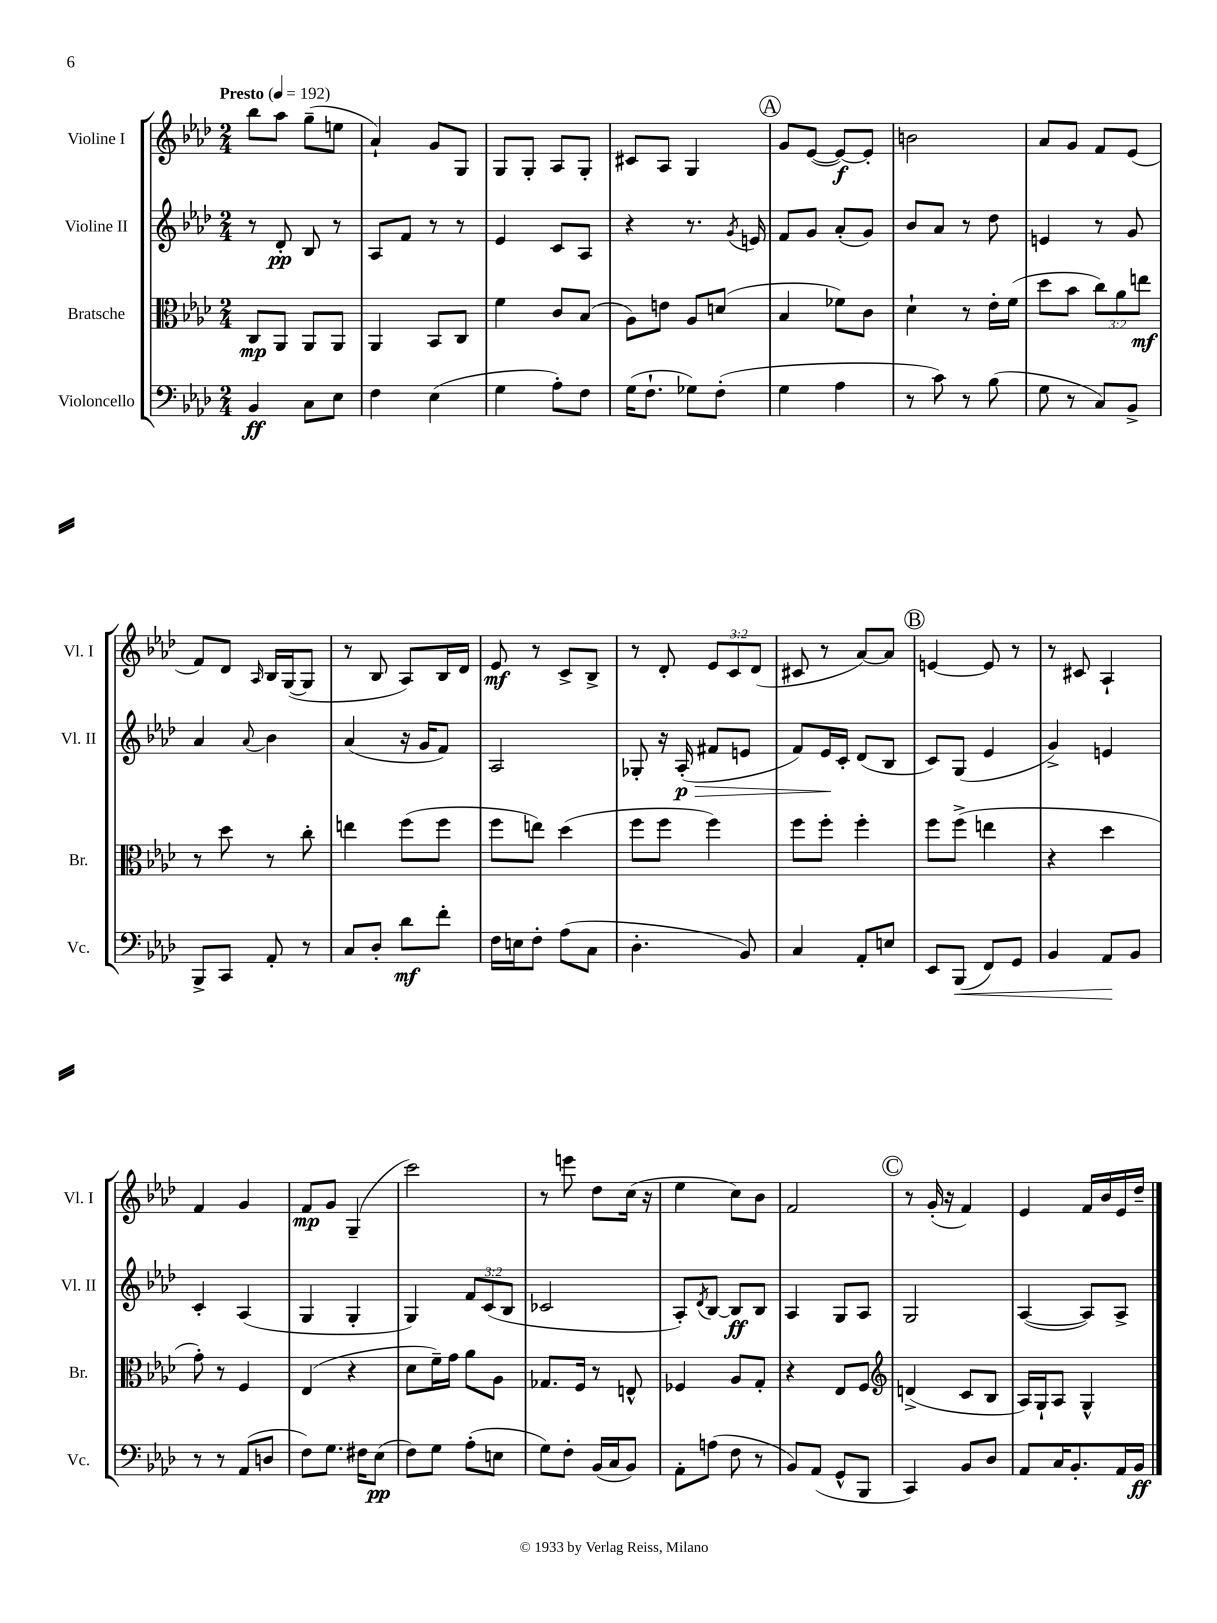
<<
\new StaffGroup <<
\new Staff = "s0" \with { instrumentName = "Violine I" shortInstrumentName = "Vl. I" } {
    \clef treble \key aes \major \numericTimeSignature \time 2/4 \override Staff.TupletNumber.text = #tuplet-number::calc-fraction-text \tempo "Presto" 4 = 192
    bes''8 aes''8 g''8--( e''8 |
    aes'4-!) g'8 g8 |
    g8 g8-. aes8 g8-. |
    cis'8 aes8 g4 |
    \mark \markup { \circle "A" } g'8 ees'8~( ees'8~\f) ees'8-. |
    b'2 |
    aes'8 g'8 f'8 ees'8( |
    f'8) des'8 \grace { aes16 } bes16 g16~( g8 |
    r8 bes8 aes8) bes16 des'16 |
    ees'8\mf r8 c'8-> bes8-> |
    r8 des'8-. \tuplet 3/2 { ees'8 c'8 des'8( } |
    cis'8 r8 aes'8~) aes'8 |
    \mark \markup { \circle "B" } e'4~ e'8 r8 |
    r8 cis'8 aes4-! |
    f'4 g'4 |
    f'8\mp g'8 g4--( |
    c'''2) |
    r8 e'''8 des''8 c''16( r16 |
    ees''4 c''8) bes'8 |
    f'2 |
    \mark \markup { \circle "C" } r8 g'16-.( r16 f'4) |
    ees'4 f'16 bes'16 ees'16 des''16-- \bar "|." |
}
\new Staff = "s1" \with { instrumentName = "Violine II" shortInstrumentName = "Vl. II" } {
    \clef treble \key aes \major \numericTimeSignature \time 2/4 \override Staff.TupletNumber.text = #tuplet-number::calc-fraction-text
    r8 des'8-.\pp bes8 r8 |
    aes8 f'8 r8 r8 |
    ees'4 c'8 aes8 |
    r4 r8. \acciaccatura { g'8 } e'16 |
    \mark \markup { \circle "A" } f'8 g'8 aes'8-.( g'8) |
    bes'8 aes'8 r8 des''8 |
    e'4 r8 g'8 |
    aes'4 \appoggiatura { aes'8 } bes'4 |
    aes'4( r16 g'16 f'8) |
    aes2 |
    ges8-. r16 aes16-.\p\>( fis'8 e'8 |
    f'8) ees'16\! c'16-. des'8( bes8 |
    \mark \markup { \circle "B" } c'8) g8( ees'4 |
    g'4->) e'4 |
    c'4-. aes4( |
    g4 g4-. |
    g4) \tuplet 3/2 { f'8 c'8( bes8 } |
    ces'2 |
    aes8-.) \acciaccatura { des'8 } bes8~ bes8\ff bes8 |
    aes4 g8 aes8 |
    \mark \markup { \circle "C" } g2 |
    aes4~( aes8) aes8-> \bar "|." |
}
\new Staff = "s2" \with { instrumentName = "Bratsche" shortInstrumentName = "Br." } {
    \clef alto \key aes \major \numericTimeSignature \time 2/4 \override Staff.TupletNumber.text = #tuplet-number::calc-fraction-text
    c8\mp aes,8 aes,8 aes,8 |
    aes,4 bes,8 c8 |
    f'4 c'8 bes8( |
    aes8) e'8 aes8 d'8( |
    \mark \markup { \circle "A" } bes4 fes'8) c'8 |
    des'4-! r8 ees'16-. f'16( |
    des''8 bes'8 \tuplet 3/2 { c''8) aes'8 e''8\mf } |
    r8 des''8 r8 c''8-. |
    e''4 f''8( f''8 |
    f''8 e''8) des''4( |
    f''8 f''8 f''4) |
    f''8 f''8-. f''4-. |
    \mark \markup { \circle "B" } f''8 f''8->( e''4 |
    r4 des''4 |
    g'8-.) r8 f4 |
    ees4( r4 |
    des'8 f'16--) g'16 aes'8 aes8 |
    ges8. f16 r8 e8-^ |
    fes4 aes8 g8-. |
    r4 ees8 f8 |
    \mark \markup { \circle "C" } \clef treble d'4->( c'8 bes8 |
    aes16) g16-! aes8 g4-^ \bar "|." |
}
\new Staff = "s3" \with { instrumentName = "Violoncello" shortInstrumentName = "Vc." } {
    \clef bass \key aes \major \numericTimeSignature \time 2/4
    bes,4\ff c8 ees8 |
    f4 ees4( |
    g4 aes8-.) f8 |
    g16( f8.-! ges8) f8-.( |
    \mark \markup { \circle "A" } g4 aes4 |
    r8 c'8) r8 bes8( |
    g8 r8 c8) bes,8-> |
    bes,,8-> c,8 aes,8-. r8 |
    c8 des8-. des'8\mf f'8-. |
    f16 e16 f8-. aes8( c8 |
    des4.-. bes,8) |
    c4 aes,8-. e8 |
    \mark \markup { \circle "B" } ees,8 bes,,8\<( f,8) g,8 |
    bes,4 aes,8\! bes,8 |
    r8 r8 aes,8( d8 |
    f8) g8. fis16 ees8\pp( |
    f8) g8 aes8-.( e8 |
    g8) f8-. bes,16( c16 bes,8) |
    aes,8-. a8( f8 r8 |
    bes,8) aes,8( g,8-^ bes,,8 |
    \mark \markup { \circle "C" } c,4) bes,8 des8 |
    aes,8 c16 bes,8.-. aes,16 bes,16\ff \bar "|." |
}
>>
>>
\layout { \context { \Score \remove "Bar_number_engraver" } }
